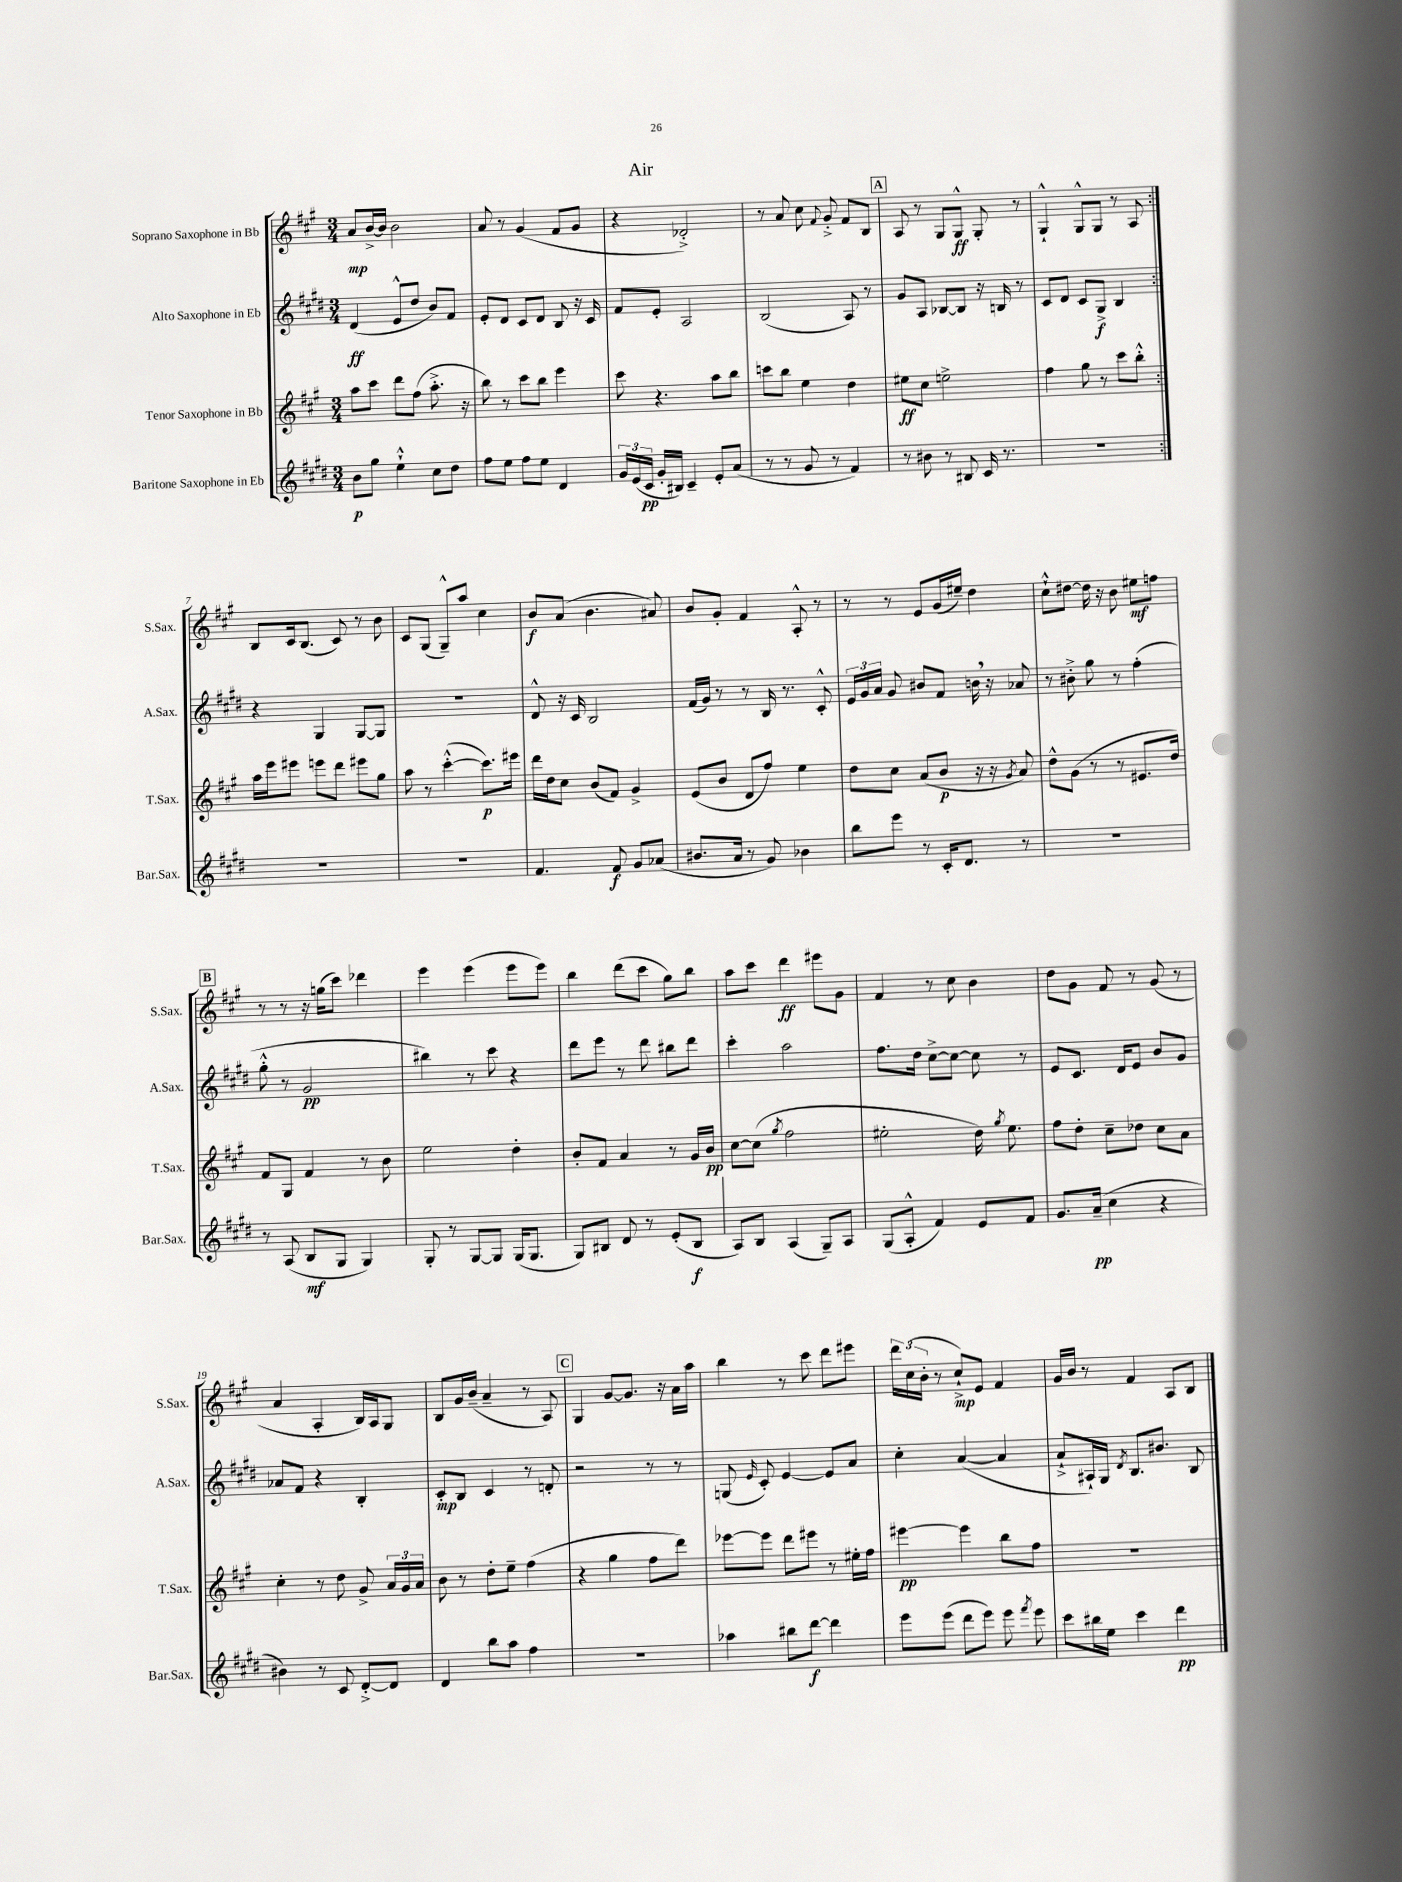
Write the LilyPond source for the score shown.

\header { title = "Air" }
<<
\new StaffGroup <<
\new Staff = "s0" \with { instrumentName = "Soprano Saxophone in Bb" shortInstrumentName = "S.Sax." } {
    \clef treble \key a \major \numericTimeSignature \time 3/4
    \autoBeamOff \repeat volta 2 { a'8[\mp b'16~-> b'16] b'2 |
    a'8 r8 gis'4( fis'8[ gis'8] |
    r4 des'2-.->) |
    r8 a'8 cis''8 \appoggiatura { fis'8 } gis'8-.-> fis'8[ b8] |
    \mark \markup { \box "A" } a8 r8 gis8[ gis8]-^\ff gis8-. r8 |
    gis4-!-^ gis8[-^ gis8] r8 a8 | }
    b8[ cis'16 b8.]( cis'8) r8 b'8 |
    cis'8[ gis8]( gis8[---^) a''8] cis''4 |
    b'8[\f a'8]( b'4. ais'8) |
    b'8[ gis'8]-. fis'4 a8-.-^ r8 |
    r8 r8 e'8[ gis'16( eis''16]--) d''4 |
    cis''8[-!-^ dis''8]~ dis''16 r16 b'8 eis''8[\mf f''8] |
    \mark \markup { \box "B" } r8 r8 r16 g''16[( cis'''8]) des'''4 |
    e'''4 e'''4( e'''8[ e'''8]) |
    b''4 d'''8[( cis'''8] gis''8[) b''8] |
    a''8[ cis'''8] d'''4\ff eis'''8[ gis'8] |
    fis'4 r8 cis''8 b'4 |
    d''8[ gis'8] fis'8 r8 gis'8( r8 |
    a'4 a4-. b16[) a16 gis8] |
    b8[ gis'16 b'16]--( a'4-- r8 a8) |
    \mark \markup { \box "C" } gis4 gis'8[~ gis'8.] r16 a'16[ a''16] |
    b''4 r8 cis'''8 d'''8[ eis'''8] |
    \tuplet 3/2 { d'''16[ cis''16( b'16]-. } r8 cis''8[-!->\mp) e'8] fis'4 |
    gis'16[ b'16] r8 fis'4 a8[ b8] \bar "|." |
}
\new Staff = "s1" \with { instrumentName = "Alto Saxophone in Eb" shortInstrumentName = "A.Sax." } {
    \clef treble \key e \major \numericTimeSignature \time 3/4
    \autoBeamOff \repeat volta 2 { dis'4\ff( e'8[-^ dis''8] b'8[) fis'8] |
    e'8[-. dis'8] cis'8[ dis'8] b8 r16 cis'16 |
    fis'8[ e'8]-. a2 |
    b2( a8) r8 |
    \mark \markup { \box "A" } gis'8[ a8] bes8[~ bes8] r16 b16 r8 |
    cis'8[ dis'8] cis'8[ gis8]->\f b4 | }
    r4 gis4 gis8[~ gis8] |
    R2. |
    dis'8-^ r16 cis'16 b2 |
    fis'16[( gis'16]) r8 r8 b16 r8. cis'8-.-^ |
    \tuplet 3/2 { e'16[ gis'16 a'16] } gis'8 bis'8[ fis'8] b'16 \breathe r16 aes'8 |
    r8 bis'8-.-> gis''8 r8 fis''4-.( |
    \mark \markup { \box "B" } gis''8-.-^ r8 gis'2\pp |
    bis''4) r8 cis'''8 r4 |
    dis'''8[ e'''8] r8 dis'''8 bis''8[ dis'''8] |
    cis'''4-. a''2 |
    fis''8.[ dis''16] cis''8[~-> cis''8]~ cis''8 r8 |
    e'8[ cis'8.] dis'16[ e'8] b'8[ gis'8] |
    aes'8[ fis'8] r4 b4-. |
    cis'8[-.\mp b8] cis'4 r8 d'8-. |
    \mark \markup { \box "C" } r2 r8 r8 |
    g8( \grace { e'16 } cis'8-.) e'4~ e'8[ a'8] |
    cis''4-. a'4~( a'4 |
    a'8[-!-> ais16-!) gis16] \acciaccatura { dis'8 } b8.[ bis'8.] b8 \bar "|." |
}
\new Staff = "s2" \with { instrumentName = "Tenor Saxophone in Bb" shortInstrumentName = "T.Sax." } {
    \clef treble \key a \major \numericTimeSignature \time 3/4
    \autoBeamOff \repeat volta 2 { a''8[ cis'''8] d'''8[ fis''8]( a''8.-.-> r16 |
    b''8) r8 cis'''8[ b''8] e'''4 |
    cis'''8 r4. a''8[ b''8] |
    c'''8[ b''8] e''4 d''4 |
    \mark \markup { \box "A" } eis''8[\ff cis''8] e''2-> |
    fis''4 gis''8 r8 cis'''8[ b''8]-.-^ | }
    a''16[ e'''16 eis'''8] e'''8[ d'''8] eis'''8[ gis''8] |
    a''8 r8 cis'''4~-.-^( cis'''8.[\p) eis'''16] |
    d'''16[ d''16 cis''8] b'8[( fis'8]) gis'4-> |
    e'8[( b'8] d'8[ fis''8]) e''4 |
    d''8[ cis''8] a'8[( b'8]\p r16 r16 \acciaccatura { gis'8 } a'8) |
    d''8[-^ gis'8]( r8 r8 eis'8.[ d''16]) |
    \mark \markup { \box "B" } fis'8[ gis8] fis'4 r8 b'8 |
    e''2 d''4-. |
    b'8[-. fis'8] a'4 r8 gis'16[ b'16]\pp |
    cis''8[~ cis''8]( \acciaccatura { gis''8 } fis''2 |
    eis''2-. d''16) \acciaccatura { gis''8 } eis''8. |
    fis''8[ d''8]-. cis''8[-- des''8] cis''8[ a'8] |
    cis''4-. r8 d''8 gis'8-> \tuplet 3/2 { a'16[ gis'16 a'16] } |
    b'8 r8 d''8[-. e''8]-- fis''4( |
    \mark \markup { \box "C" } r4 gis''4 fis''8[ d'''8]) |
    ees'''8[~ ees'''8] d'''8[ eis'''8] r8 eis''16[-. fis''16] |
    eis'''4~\pp eis'''4 b''8[ fis''8] |
    R2. \bar "|." |
}
\new Staff = "s3" \with { instrumentName = "Baritone Saxophone in Eb" shortInstrumentName = "Bar.Sax." } {
    \clef treble \key e \major \numericTimeSignature \time 3/4
    \autoBeamOff \repeat volta 2 { b'8[\p gis''8] e''4-!-^ cis''8[ dis''8] |
    fis''8[ e''8] fis''8[ e''8] dis'4 |
    \tuplet 3/2 { gis'16[ e'16( cis'16]\pp } gis'16[-. bis16]) cis'4-- e'8[-. a'8]( |
    r8 r8 gis'8 r8 fis'4) |
    \mark \markup { \box "A" } r8 bis'8 r8 bis8 cis'16 r8. |
    R2. | }
    R2. |
    R2. |
    fis'4. fis'8\f gis'8[ aes'8]( |
    bis'8.[ a'16] r8 gis'8) bes'4 |
    b''8[ e'''8] r8 cis'16[-. dis'8.] r8 |
    R2. |
    \mark \markup { \box "B" } r8 a8( b8[\mf gis8] gis4) |
    gis8-. r8 gis8[~ gis8] gis16[( gis8.] |
    gis8[) bis8] dis'8 r8 e'8[-.( bis8]\f |
    a8[) b8] a4( gis8[--) a8] |
    gis8[( a8]-.-^ fis'4) e'8[ fis'8] |
    gis'8.[ a'16]--\pp( cis''4 r4 |
    bis'4) r8 cis'8 dis'8[~-.-> dis'8] |
    dis'4 b''8[ a''8] fis''4 |
    \mark \markup { \box "C" } R2. |
    aes''4 bis''8[ dis'''8]~\f dis'''4 |
    e'''8[ e'''8]( dis'''8[ e'''8]) e'''8 \acciaccatura { fis'''8 } e'''8 |
    cis'''8[ bis''16 e''16] cis'''4 dis'''4\pp \bar "|." |
}
>>
>>
